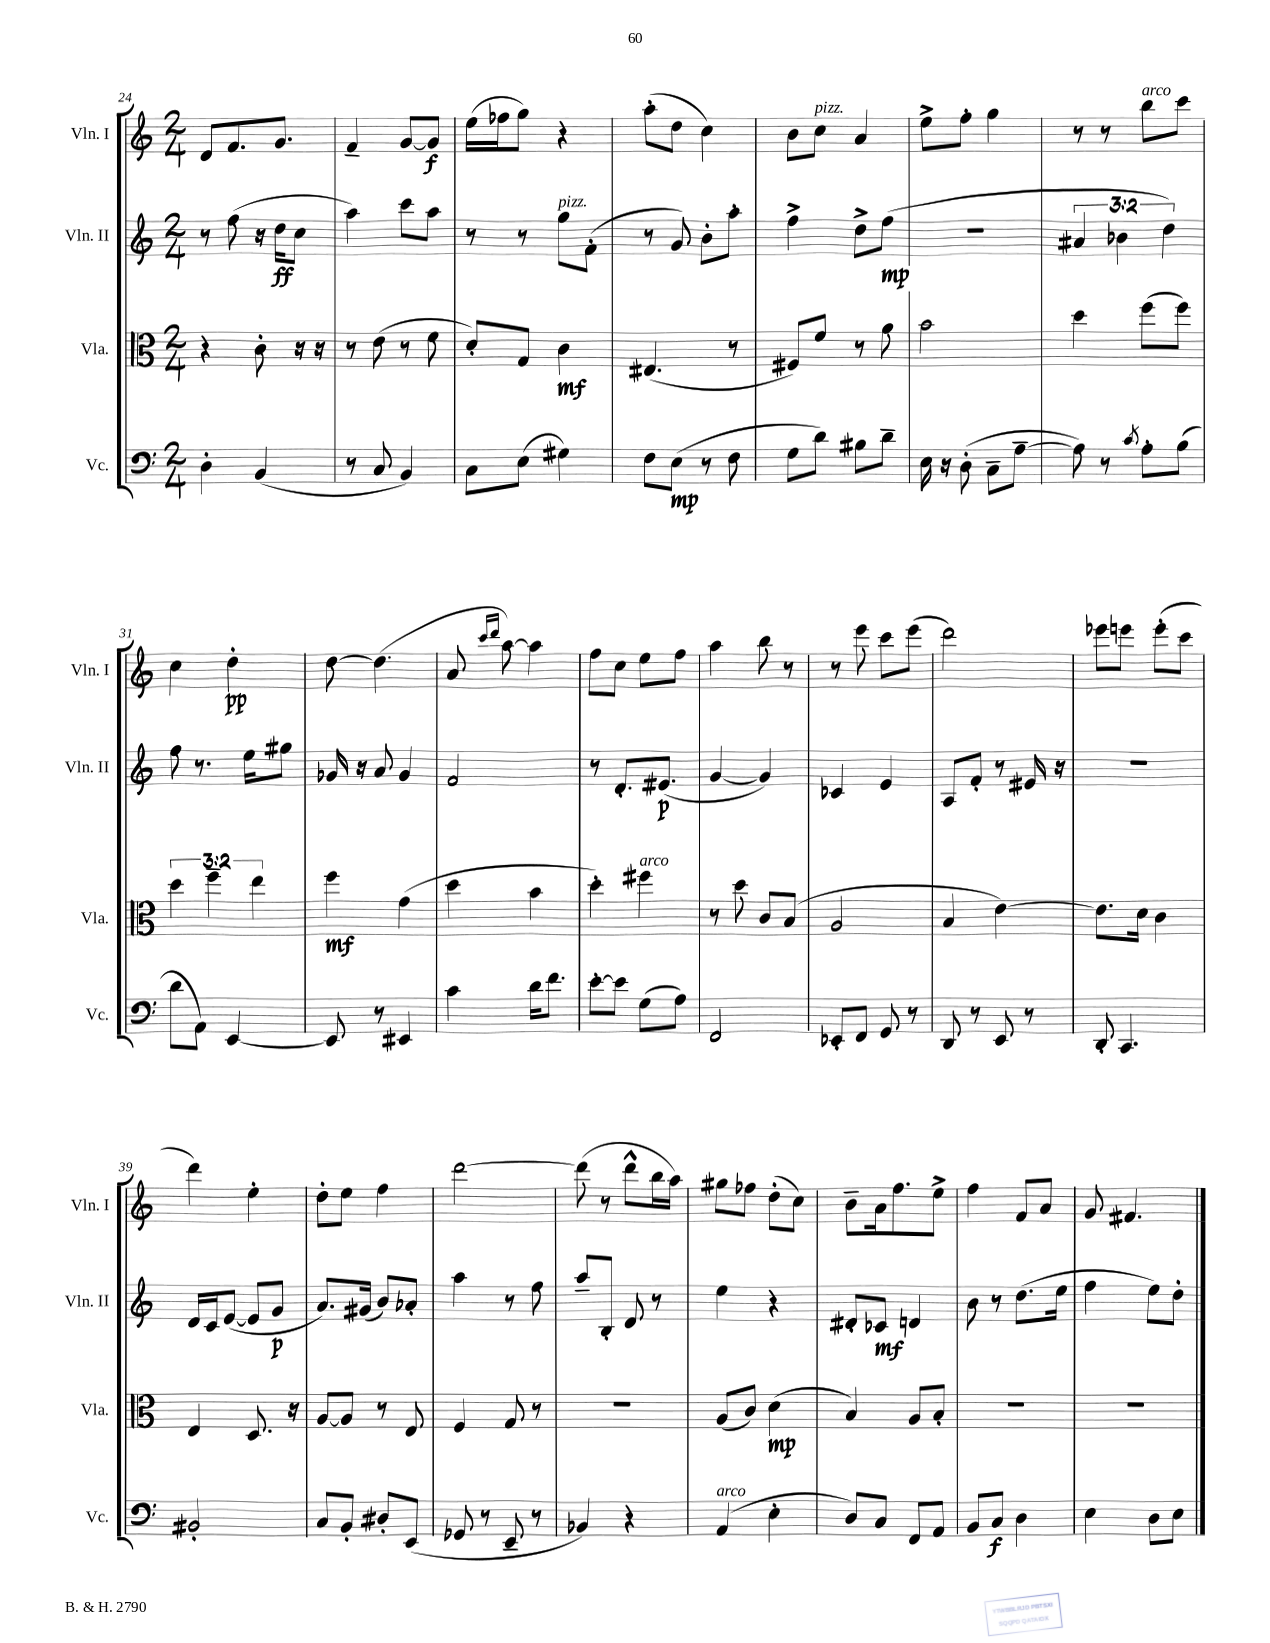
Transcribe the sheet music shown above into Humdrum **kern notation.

**kern	**dynam	**kern	**dynam	**kern	**dynam	**kern	**dynam
*part4	*part4	*part3	*part3	*part2	*part2	*part1	*part1
*staff4	*staff4	*staff3	*staff3	*staff2	*staff2	*staff1	*staff1
*I"Vc.	*	*I"Vla.	*	*I"Vln. II	*	*I"Vln. I	*
*I'Vc.	*	*I'Vla.	*	*I'Vln. II	*	*I'Vln. I	*
*clefF4	*	*clefC3	*	*clefG2	*	*clefG2	*
*k[]	*	*k[]	*	*k[]	*	*k[]	*
*M2/4	*	*M2/4	*	*M2/4	*	*M2/4	*
=24	=24	=24	=24	=24	=24	=24	=24
4D'\	.	4r	.	8r	.	8d/L	.
.	.	.	.	(8ff\	.	8.f/	.
(4BB/	.	8c'\	.	16r	.	.	.
.	.	.	.	16dd\KL	ff	8.g/J	.
.	.	16r	.	8cc\J	.	.	.
.	.	16r	.	.	.	.	.
=25	=25	=25	=25	=25	=25	=25	=25
8r	.	8r	.	4aa\)	.	4f~/	.
8C/	.	(8e\	.	.	.	.	.
4BB/)	.	8r	.	8ccc\L	.	[8g/L	.
.	.	8f\	.	8aa\J	.	8g/J]	f
=26	=26	=26	=26	=26	=26	=26	=26
8C\L	.	8d'/L)	.	8r	.	(16ee\LL	.
.	.	.	.	.	.	16ff-X\J	.
(8E\J	.	8G/J	.	8r	.	8gg\J)	.
!	!	!	!	!LO:TX:a:i:t=pizz.	!	!	!
4G#X\)	.	4c\	mf	8gg\L	.	4r	.
.	.	.	.	(8f'\J	.	.	.
=27	=27	=27	=27	=27	=27	=27	=27
8F\L	.	(4.E#X/	.	8r	.	(8aa'\L	.
(8E\J	mp	.	.	8g/)	.	8dd\J	.
8r	.	.	.	8b'\L	.	4cc\)	.
8F\	.	8r	.	8aa'\J	.	.	.
=28	=28	=28	=28	=28	=28	=28	=28
8G\L	.	8F#X/L)	.	4ff^\	.	8b\L	.
!	!	!	!	!	!	!LO:TX:a:i:t=pizz.	!
8d\J)	.	8f/J	.	.	.	8cc\J	.
8B#X\L	.	8r	.	8dd^\L	.	4a/	.
8d~\J	.	8a\	.	(8ff\J	mp	.	.
=29	=29	=29	=29	=29	=29	=29	=29
16E\	.	2b\	.	2r	.	8ee^\L	.
16r	.	.	.	.	.	.	.
(8D'\	.	.	.	.	.	8ff'\J	.
8C~\L	.	.	.	.	.	4gg\	.
[8A~\J	.	.	.	.	.	.	.
=30	=30	=30	=30	=30	=30	=30	=30
8A\])	.	4dd\	.	6a#X/	.	8r	.
8r	.	.	.	.	.	8r	.
.	.	.	.	6b-X\	.	.	.
8qc/	.	.	.	.	.	.	.
!	!	!	!	!	!	!LO:TX:a:i:t=arco	!
8A'\L	.	(8ff\L	.	.	.	8bb\L	.
.	.	.	.	6dd\)	.	.	.
(8B\J	.	8ff\J)	.	.	.	8ccc\J	.
!!LO:LB:g=z
=31	=31	=31	=31	=31	=31	=31	=31
8d\L	.	6dd\	.	8ff\	.	4cc\	.
8AA\J)	.	.	.	8.r	.	.	.
.	.	6ff~\	.	.	.	.	.
[4EE/	.	.	.	.	.	4dd'\	pp
.	.	.	.	16ee\KL	.	.	.
.	.	6ee\	.	.	.	.	.
.	.	.	.	8gg#X\J	.	.	.
=32	=32	=32	=32	=32	=32	=32	=32
8EE/]	.	4ff\	mf	16g-X/	.	[8dd\	.
.	.	.	.	16r	.	.	.
8r	.	.	.	8a/	.	(4.dd\]	.
4EE#X/	.	(4g\	.	4g-/	.	.	.
=33	=33	=33	=33	=33	=33	=33	=33
4c\	.	4dd\	.	2f/	.	8a/	.
.	.	.	.	.	.	16qqccc/LL	.
.	.	.	.	.	.	16qqddd/JJ	.
.	.	.	.	.	.	[8aa\)	.
16d\KL	.	4b\	.	.	.	4aa\]	.
8.f\J	.	.	.	.	.	.	.
=34	=34	=34	=34	=34	=34	=34	=34
[8e'\L	.	4dd'\)	.	8r	.	8ff\L	.
8e\J]	.	.	.	8.d'/L	.	8cc\J	.
!	!	!LO:TX:a:i:t=arco	!	!	!	!	!
(8G\L	.	4ff#X\	.	.	.	8ee\L	.
.	.	.	.	(8.e#X/J	p	.	.
8A\J)	.	.	.	.	.	8ff\J	.
=35	=35	=35	=35	=35	=35	=35	=35
2FF/	.	8r	.	[4g/	.	4aa\	.
.	.	8dd\	.	.	.	.	.
.	.	8c/L	.	4g/])	.	8bb\	.
.	.	(8B/J	.	.	.	8r	.
=36	=36	=36	=36	=36	=36	=36	=36
8EE-X'/L	.	2A/	.	4c-X/	.	8r	.
8FF/J	.	.	.	.	.	8eee\	.
8GG/	.	.	.	4e/	.	8ccc\L	.
8r	.	.	.	.	.	(8eee\J	.
=37	=37	=37	=37	=37	=37	=37	=37
8DD/	.	4B/	.	8A/L	.	2ddd\)	.
8r	.	.	.	8f'/J	.	.	.
8EE/	.	[4e\)	.	8r	.	.	.
8r	.	.	.	16e#X/	.	.	.
.	.	.	.	16r	.	.	.
=38	=38	=38	=38	=38	=38	=38	=38
8DD'/	.	8.e\L]	.	2r	.	8eee-X\L	.
4.CC/	.	.	.	.	.	8eeen\J	.
.	.	16d\Jk	.	.	.	.	.
.	.	4c\	.	.	.	(8eee'\L	.
.	.	.	.	.	.	8ccc\J	.
!!LO:LB:g=z
=39	=39	=39	=39	=39	=39	=39	=39
2BB#X'/	.	4E/	.	16d/LL	.	4ddd\)	.
.	.	.	.	16c/J	.	.	.
.	.	.	.	([8e/J	.	.	.
.	.	8.D/	.	8e/L]	.	4ee'\	.
.	.	.	.	8g/J	p	.	.
.	.	16r	.	.	.	.	.
=40	=40	=40	=40	=40	=40	=40	=40
8C/L	.	[8A/L	.	8.a/L)	.	8dd'\L	.
8BB'/J	.	8A/J]	.	.	.	8ee\J	.
.	.	.	.	(16g#X/Jk	.	.	.
8D#X'/L	.	8r	.	8b/L)	.	4ff\	.
(8EE/J	.	8E/	.	8a-X'/J	.	.	.
=41	=41	=41	=41	=41	=41	=41	=41
8GG-X/	.	4F/	.	4aa\	.	[2ddd\	.
8r	.	.	.	.	.	.	.
8EE~/	.	8G/	.	8r	.	.	.
8r	.	8r	.	8ff\	.	.	.
=42	=42	=42	=42	=42	=42	=42	=42
4BB-X/)	.	2r	.	8aa~/L	.	(8ddd\]	.
.	.	.	.	8B'/J	.	8r	.
4r	.	.	.	8d/	.	8ddd^^\L	.
.	.	.	.	8r	.	16bb\L	.
.	.	.	.	.	.	16aa\JJ)	.
=43	=43	=43	=43	=43	=43	=43	=43
!LO:TX:a:i:t=arco	!	!	!	!	!	!	!
(4AA/	.	(8A/L	.	4ee\	.	8gg#X\L	.
.	.	8c/J)	.	.	.	8ff-X\J	.
4E'\	.	(4d\	mp	4r	.	(8dd'\L	.
.	.	.	.	.	.	8cc\J)	.
=44	=44	=44	=44	=44	=44	=44	=44
8D/L)	.	4B/)	.	8d#X'/L	.	8b~\L	.
8C/J	.	.	.	8c-X/J	mf	16a\k	.
.	.	.	.	.	.	8.ff\	.
8FF/L	.	8A/L	.	4dn/	.	.	.
8AA/J	.	8B'/J	.	.	.	8ee^\J	.
=45	=45	=45	=45	=45	=45	=45	=45
8BB/L	.	2r	.	8b\	.	4ff\	.
8C/J	f	.	.	8r	.	.	.
4D\	.	.	.	(8.dd\L	.	8f/L	.
.	.	.	.	.	.	8a/J	.
.	.	.	.	16ee\Jk	.	.	.
=46	=46	=46	=46	=46	=46	=46	=46
4E\	.	2r	.	4ff\	.	8g/	.
.	.	.	.	.	.	4.f#X/	.
8D\L	.	.	.	8ee\L)	.	.	.
8E\J	.	.	.	8dd'\J	.	.	.
==	==	==	==	==	==	==	==
*-	*-	*-	*-	*-	*-	*-	*-
